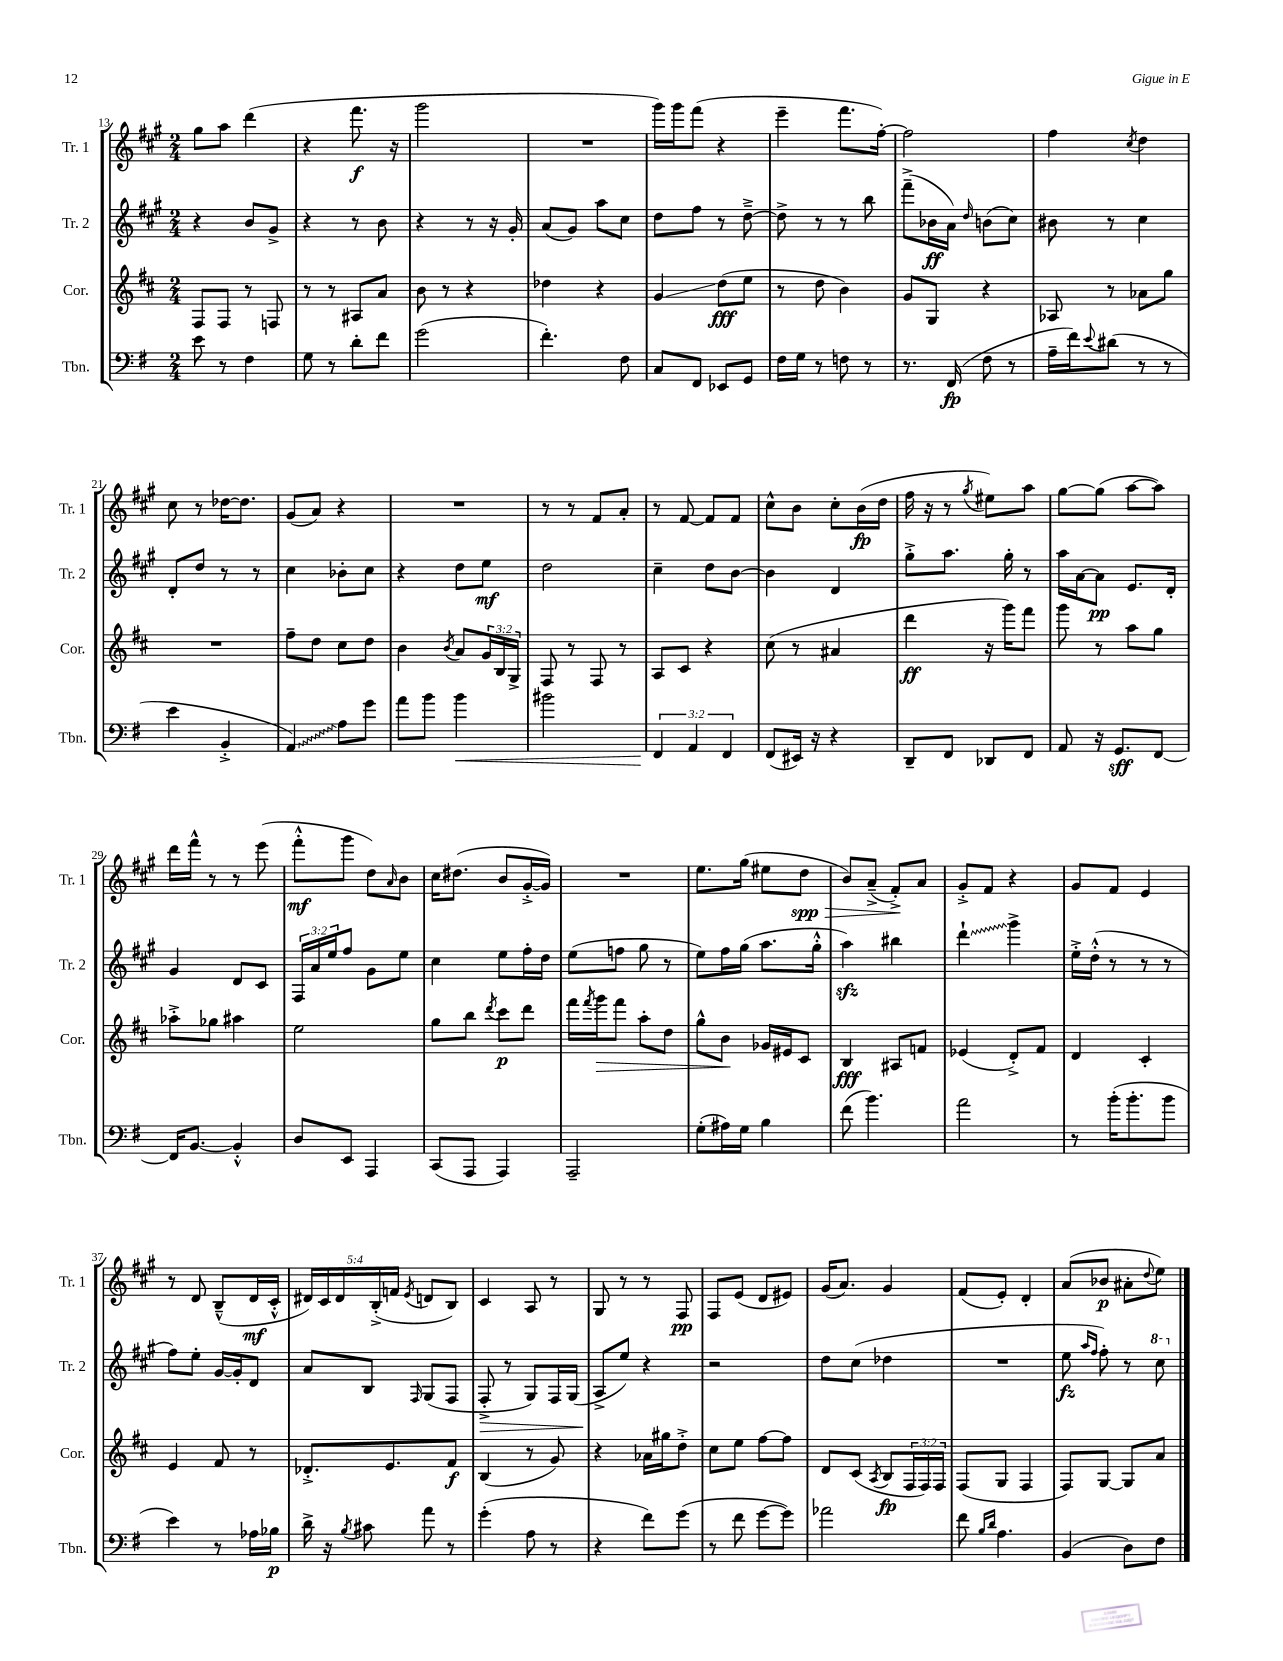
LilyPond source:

<<
\new StaffGroup <<
\new Staff = "s0" \with { instrumentName = "Tr. 1" shortInstrumentName = "Tr. 1" } {
    \clef treble \key a \major \numericTimeSignature \time 2/4 \override Staff.TupletNumber.text = #tuplet-number::calc-fraction-text
    gis''8 a''8 d'''4( |
    r4 fis'''8.\f r16 |
    gis'''2 |
    R2 |
    gis'''16) gis'''16 fis'''8( r4 |
    e'''4-- fis'''8. fis''16~-.) |
    fis''2 |
    fis''4 \acciaccatura { cis''8 } d''4 |
    cis''8 r8 des''16~ des''8. |
    gis'8( a'8) r4 |
    R2 |
    r8 r8 fis'8 a'8-. |
    r8 fis'8~ fis'8 fis'8 |
    cis''8-^ b'8 cis''8-. b'16\fp( d''16 |
    fis''16 r16 r8 \acciaccatura { gis''8 } eis''8) a''8 |
    gis''8~ gis''8( a''8~ a''8) |
    d'''16 fis'''16-^ r8 r8 e'''8( |
    fis'''8-.-^\mf gis'''8 d''8) \grace { a'16 } b'8 |
    cis''16 dis''8.( b'8 gis'16~-.-> gis'16) |
    R2 |
    e''8. gis''16( eis''8 d''8\spp\> |
    b'8) a'8--->( fis'8-.->\!) a'8 |
    gis'8-.-> fis'8 r4 |
    gis'8 fis'8 e'4 |
    r8 d'8 b8---^( d'16\mf cis'16-.-^ |
    \tuplet 5/4 { dis'16) cis'16 dis'16 b16-.->( f'16 } \acciaccatura { e'8 } d'8 b8) |
    cis'4 a8 r8 |
    gis8 r8 r8 fis8\pp |
    fis8 e'8( d'8 eis'8) |
    gis'16( a'8.) gis'4 |
    fis'8( e'8-.) d'4-. |
    a'8( bes'8\p ais'8-. \appoggiatura { d''8 } e''8) \bar "|." |
}
\new Staff = "s1" \with { instrumentName = "Tr. 2" shortInstrumentName = "Tr. 2" } {
    \clef treble \key a \major \numericTimeSignature \time 2/4 \override Staff.TupletNumber.text = #tuplet-number::calc-fraction-text
    r4 b'8 gis'8-> |
    r4 r8 b'8 |
    r4 r8 r16 gis'16-. |
    a'8( gis'8) a''8 cis''8 |
    d''8 fis''8 r8 d''8~---> |
    d''8-> r8 r8 b''8 |
    fis'''8--->( bes'16\ff a'16) \grace { d''16 } b'8( cis''8) |
    bis'8 r8 cis''4 |
    d'8-. d''8 r8 r8 |
    cis''4 bes'8-. cis''8 |
    r4 d''8 e''8\mf |
    d''2 |
    cis''4-- d''8 b'8~ |
    b'4 d'4 |
    gis''8-.-> a''8. gis''16-. r8 |
    a''16 a'16~ a'8\pp e'8. d'16-. |
    gis'4 d'8 cis'8 |
    \tuplet 3/2 { fis16 a'16 e''16 } fis''8 gis'8 e''8 |
    cis''4 e''8 fis''16-. d''16 |
    e''8( f''8 gis''8 r8 |
    e''8) fis''16 gis''16( a''8. gis''16-.-^ |
    a''4\sfz) bis''4 |
    \once \override Glissando.style = #'zigzag d'''4-!\glissando gis'''4-> |
    e''16-.-> d''16-.-^( r8 r8 r8 |
    fis''8) e''8-. gis'16~ gis'16-. d'8 |
    a'8 b8 \grace { fis16 } gis8( fis8 |
    fis8-.->\> r8 gis8) fis16 gis16( |
    a8->\! e''8) r4 |
    r2 |
    d''8 cis''8( des''4 |
    R2 |
    e''8\fz \grace { a''16 fis''16 } fis''8-.) r8 \ottava #1 cis'''8 \ottava #0 \bar "|." |
}
\new Staff = "s2" \with { instrumentName = "Cor." shortInstrumentName = "Cor." } {
    \clef treble \key d \major \numericTimeSignature \time 2/4 \override Staff.TupletNumber.text = #tuplet-number::calc-fraction-text
    fis8 fis8 r8 f8 |
    r8 r8 ais8 a'8 |
    b'8 r8 r4 |
    des''4 r4 |
    g'4\glissando d''8\fff( e''8 |
    r8 d''8 b'4) |
    g'8 g8 r4 |
    aes8 r8 aes'8 g''8 |
    R2 |
    fis''8-- d''8 cis''8 d''8 |
    b'4 \acciaccatura { b'8 } a'8 \tuplet 3/2 { g'16 b16 g16-> } |
    fis8 r8 fis8 r8 |
    a8 cis'8 r4 |
    cis''8( r8 ais'4 |
    d'''4\ff r16 g'''16) fis'''8 |
    g'''8 r8 a''8 g''8 |
    aes''8-.-> ges''8 ais''4 |
    e''2 |
    g''8 b''8 \acciaccatura { d'''8 } cis'''8\p d'''8 |
    fis'''16 \acciaccatura { fis'''8 } g'''16\> fis'''8 a''8-. d''8 |
    g''8-^ b'8\! ges'16 eis'16 cis'8 |
    b4\fff ais8 f'8 |
    ees'4( d'8-.->) fis'8 |
    d'4 cis'4-. |
    e'4 fis'8 r8 |
    des'8.-.-> e'8. fis'8\f |
    b4( r8 g'8) |
    r4 aes'16 gis''16 d''8-.-> |
    cis''8 e''8 fis''8~ fis''8 |
    d'8 cis'8( \acciaccatura { a8 } b8\fp \tuplet 3/2 { fis16 fis16) fis16 } |
    fis8( g8 fis4 |
    fis8) g8~ g8 a'8 \bar "|." |
}
\new Staff = "s3" \with { instrumentName = "Tbn." shortInstrumentName = "Tbn." } {
    \clef bass \key g \major \numericTimeSignature \time 2/4 \override Staff.TupletNumber.text = #tuplet-number::calc-fraction-text
    e'8 r8 fis4 |
    g8 r8 d'8-. fis'8 |
    g'2( |
    fis'4.-.) fis8 |
    c8 fis,8 ees,8 g,8 |
    fis16 g16 r8 f8 r8 |
    r8. fis,16\fp( fis8 r8 |
    a16-- fis'16) \appoggiatura { e'8 } dis'8( r8 r8 |
    e'4 b,4-.-> |
    \once \override Glissando.style = #'zigzag a,4\glissando) a8 g'8 |
    a'8 b'8 b'4\< |
    bis'2 |
    \tuplet 3/2 { fis,4\! a,4 fis,4 } |
    fis,8( eis,16) r16 r4 |
    d,8-- fis,8 des,8 fis,8 |
    a,8 r16 g,8.\sff fis,8~ |
    fis,16 b,8.~ b,4-.-^ |
    d8 e,8 a,,4 |
    c,8( a,,8 a,,4) |
    a,,2-- |
    g8-.( ais16) g16 b4 |
    fis'8( b'4.) |
    a'2 |
    r8 b'16-.( b'8.-. b'8 |
    e'4) r8 aes16 bes16\p |
    d'16-> r16 \acciaccatura { b8 } cis'8 a'8 r8 |
    g'4-.( a8 r8 |
    r4 fis'8) g'8( |
    r8 fis'8 g'8~ g'8) |
    aes'2 |
    fis'8 \grace { b16 d'16 } a4. |
    b,4( d8) fis8 \bar "|." |
}
>>
>>
\layout { \context { \Score currentBarNumber = #13 } }
